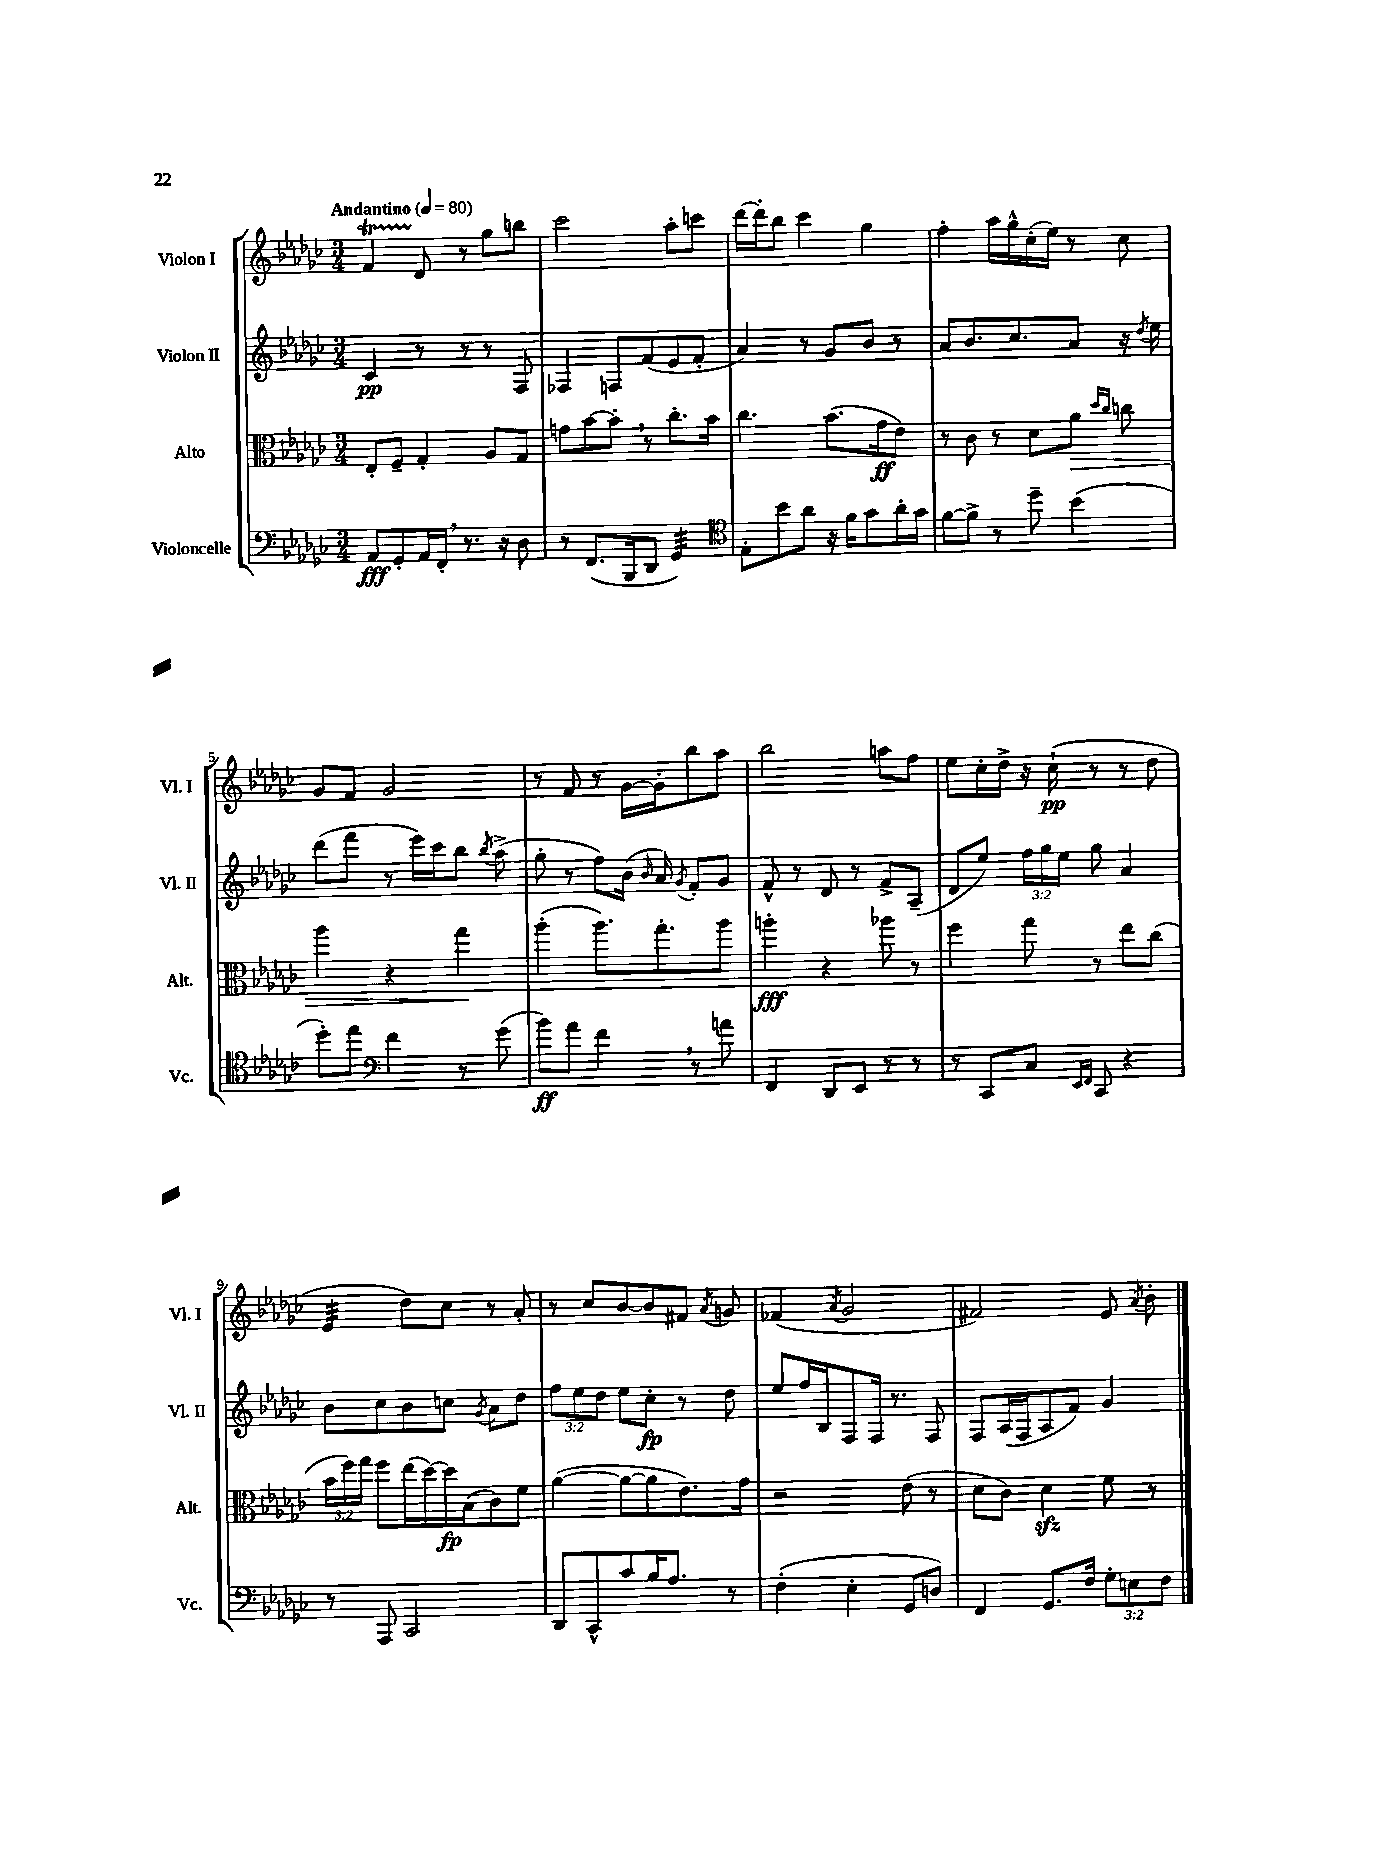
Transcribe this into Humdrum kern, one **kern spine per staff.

**kern	**kern	**kern	**kern
*staff4	*staff3	*staff2	*staff1
*clefF4	*clefC3	*clefG2	*clefG2
*k[b-e-a-d-g-c-]	*k[b-e-a-d-g-c-]	*k[b-e-a-d-g-c-]	*k[b-e-a-d-g-c-]
*M3/4	*M3/4	*M3/4	*M3/4
*MM80	*MM80	*MM80	*MM80
8AA-	8E-'	4c-	4f
8GG-'	8F~	.	.
16AA-	4G-'	8r	8d-
16FF'	.	.	.
8.r	.	8r	8r
.	8A-	8r	8gg-
16r	.	.	.
8D-	8G-	8F	8bb
=	=	=	=
8r	8g	4F-	2ccc-
(8.FF	[8b-	.	.
.	8b-']	8F	.
16BBB-	.	.	.
8DD-	8r	(8f	.
4GG-)	8.cc-'	8e-	8aa-'
.	.	8f'	8ccc
.	16b-	.	.
=	=	=	=
*clefC4	*	*	*
8E-'	4.cc-	4a-)	[16ddd-
.	.	.	16ddd-']
8b-	.	.	8bb-
8a-	.	8r	4ccc-
16r	(8.b-	8g-	.
16f	.	.	.
8g-	.	8b-	4gg-
.	16g-	.	.
16a-'	8e-)	8r	.
16g-	.	.	.
=	=	=	=
[8f	8r	8a-	4ff'
8f^]	8c-	8.b-	.
8r	8r	.	16aa-
.	.	8.cc-	16gg-^^
8dd-~	8d-	.	(16cc-'
.	.	.	16ee-)
(4b-	8a-	8a-	8r
.	16qqdd-	.	.
.	16qqcc-	.	.
.	8cc	16r	8cc-
.	.	8qdd-	.
.	.	16ee-	.
=	=	=	=
8dd-')	4aa-	(8ddd-	8g-
8ee-	.	8fff	8f
*clefF4	*	*	*
4f	4r	8r	2g-
.	.	16eee-)	.
.	.	16ccc-	.
8r	4gg-	8bb-	.
.	.	8qbb-	.
(8g-	.	(8aa-^	.
=	=	=	=
8b-)	(4aa-'	8gg-'	8r
8a-	.	8r	8f
4f	8.aa-)	8ff)	8r
.	.	(16b-	[16g-
.	.	16qqb-	.
.	8.gg-'	16a-)	16g-']
.	.	8qg-	.
8r	.	8f'	8bb-
8a	8aa-	8g-	8aa-
=	=	=	=
4FF	4aa'	8f^^	2bb-
.	.	8r	.
8DD-	4r	8d-	.
8EE-	.	8r	.
8r	8aa-	8f^	8aa
8r	8r	(8A-~	8ff
=	=	=	=
8r	4ff	8d-	8ee-
8CC-	.	8ee-)	16cc-'
.	.	.	16dd-^
8C-	8gg-	24ff	16r
.	.	24gg-	.
.	.	.	(16cc-`
.	.	24ee-	.
16qqEE-	.	.	.
16qqFF	.	.	.
8CC-	8r	8gg-	8r
4r	8ee-	4a-	8r
.	(8cc-	.	8dd-
=	=	=	=
8r	24b-	8b-	4e-
.	24ff)	.	.
.	24gg-	.	.
8AAA-	8ff	8cc-	.
2CC-	(16ee-	8b-	8dd-)
.	[16dd-)	.	.
.	16dd-]	8cc	8cc-
.	(16B-	.	.
.	.	8qg-	.
.	8c-)	8a-	8r
.	8f	8dd-	8a-'
=	=	=	=
8DD-	([4a-	12ff	8r
.	.	12ee-	.
8CC-^^	.	.	8cc-
.	.	12dd-	.
8c-	8a-_	8ee-	[8b-
16B-	8a-]	8cc-'	8b-]
8.A-	.	.	.
.	8.e-)	8r	8f#
.	.	.	8qa-
8r	.	8dd-	8g
.	16g-	.	.
=	=	=	=
(4F'	2r	8ee-	(4f-
.	.	16ff	.
.	.	16B-	.
.	.	.	8qa-
4E-'	.	8F	2g-
.	.	16F	.
.	.	8.r	.
8GG-	(8e-	.	.
8D)	8r	8F	.
=	=	=	=
4FF	8d-	8F	2f#)
.	8c-)	(16A-	.
.	.	16F	.
8.GG-	4d-	8A-	.
.	.	8f)	.
16F	.	.	.
12G-'	8f	4g-	8e-
12E	.	.	.
.	.	.	8qa-
.	8r	.	8b-'
12F	.	.	.
==	==	==	==
*-	*-	*-	*-
